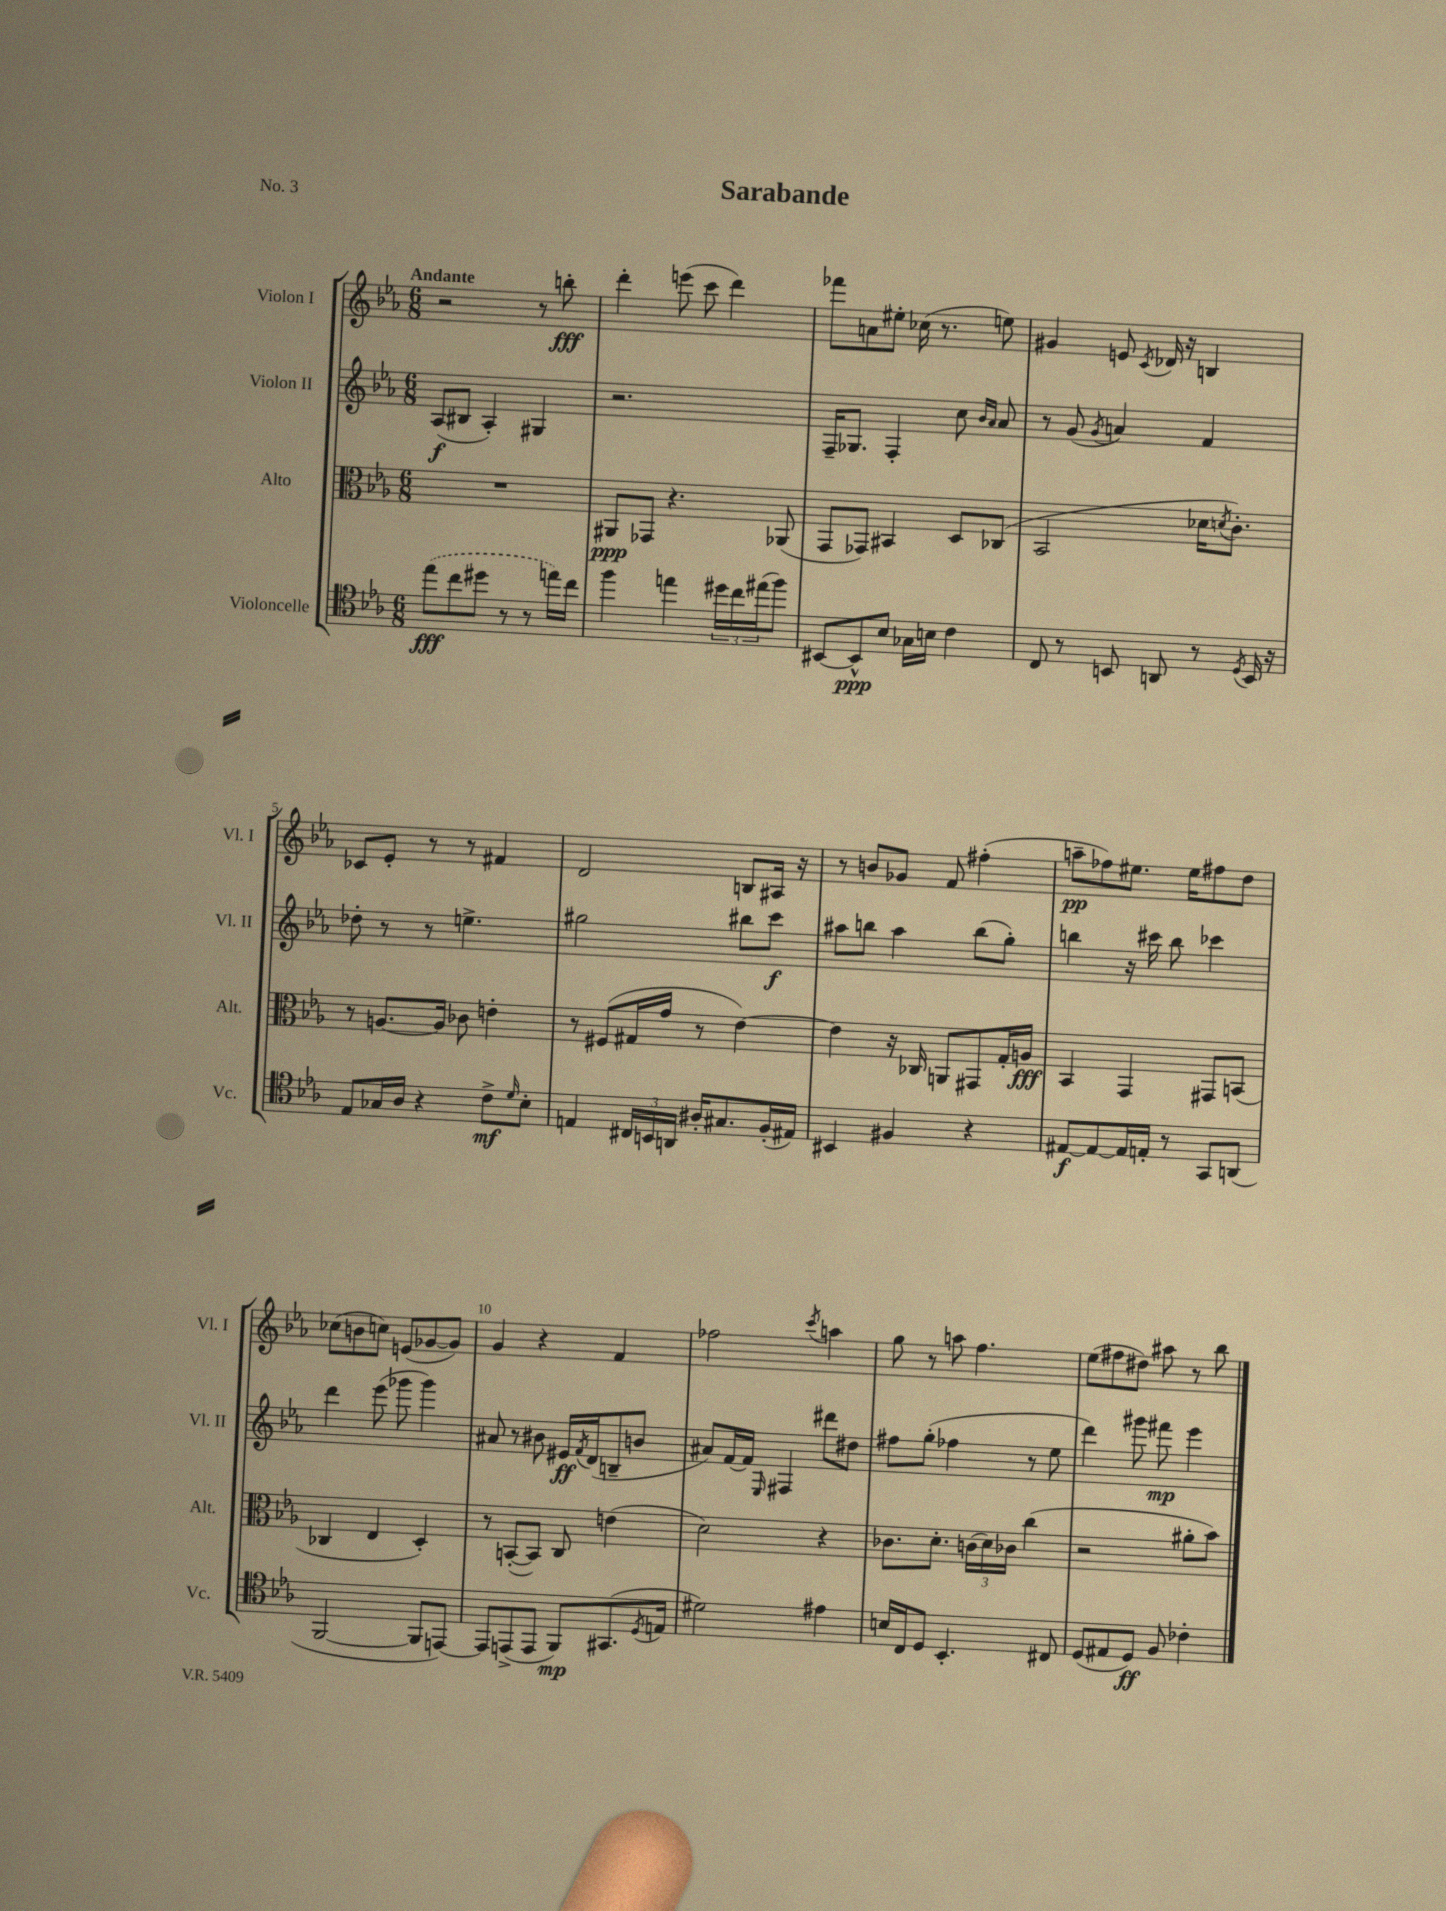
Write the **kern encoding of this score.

**kern	**dynam	**kern	**dynam	**kern	**dynam	**kern	**dynam
*part4	*part4	*part3	*part3	*part2	*part2	*part1	*part1
*staff4	*staff4	*staff3	*staff3	*staff2	*staff2	*staff1	*staff1
*I"Violoncelle	*	*I"Alto	*	*I"Violon II	*	*I"Violon I	*
*I'Vc.	*	*I'Alt.	*	*I'Vl. II	*	*I'Vl. I	*
*clefC4	*	*clefC3	*	*clefG2	*	*clefG2	*
*k[b-e-a-]	*	*k[b-e-a-]	*	*k[b-e-a-]	*	*k[b-e-a-]	*
*M6/8	*	*M6/8	*	*M6/8	*	*M6/8	*
=1	=1	=1	=1	=1	=1	=1	=1
!	!	!	!	!	!	!LO:TX:a:B:t=Andante	!
(8ee-\L	fff	2.r	.	(8A-/L	f	2r	.
8cc\	.	.	.	8B#X/J	.	.	.
8dd#X\J	.	.	.	4A-'/)	.	.	.
8r	.	.	.	.	.	.	.
8r	.	.	.	4G#X/	.	8r	.
16een\LL)	.	.	.	.	.	8bbn'\	fff
16cc\JJ	.	.	.	.	.	.	.
=2	=2	=2	=2	=2	=2	=2	=2
4ff\	.	8AA#X/L	ppp	2.r	.	4ddd'\	.
.	.	8GG-X/J	.	.	.	.	.
4een\	.	4.r	.	.	.	(8eeen\	.
.	.	.	.	.	.	8ccc\	.
24dd#X\LL	.	.	.	.	.	4ddd\)	.
24cc\	.	.	.	.	.	.	.
(24ee#X\J	.	.	.	.	.	.	.
8ff\J)	.	(8AA-X/	.	.	.	.	.
=3	=3	=3	=3	=3	=3	=3	=3
[8BB#X/L	.	8GG/L	.	16F~/KL	.	8fff-X\L	.
.	.	.	.	8.G-X/J	.	.	.
8BB#^^/]	ppp	8GG-X/J)	.	.	.	8an\	.
8B-/J	.	4BB#X/	.	4F'/	.	8ee#X'\J	.
16G-X\LL	.	.	.	.	.	(16cc-X\	.
16Bn\JJ	.	.	.	.	.	8.r	.
4c\	.	8D/L	.	8cc\	.	.	.
.	.	.	.	16qqb-/LL	.	.	.
.	.	.	.	16qqa-/JJ	.	.	.
.	.	(8C-X/J	.	8a-/	.	8een\)	.
=4	=4	=4	=4	=4	=4	=4	=4
8C/	.	2BB-/	.	8r	.	4g#X/	.
8r	.	.	.	(8g/	.	.	.
.	.	.	.	8qg/	.	.	.
8BBn/	.	.	.	4an/)	.	8en/	.
.	.	.	.	.	.	8qc/	.
8AAn/	.	.	.	.	.	16d-X/	.
.	.	.	.	.	.	16r	.
8r	.	16d-X\KL	.	4f/	.	4Bn/	.
.	.	8qdn/	.	.	.	.	.
.	.	8.c'\J)	.	.	.	.	.
8qD/	.	.	.	.	.	.	.
16BB/	.	.	.	.	.	.	.
16r	.	.	.	.	.	.	.
!!LO:LB:g=z
=5	=5	=5	=5	=5	=5	=5	=5
8E-/L	.	8r	.	8dd-X'\	.	8c-X/L	.
16G-X/L	.	[8.An/L	.	8r	.	8e-'/J	.
16A-/JJ	.	.	.	.	.	.	.
4r	.	.	.	8r	.	8r	.
.	.	16A/Jk]	.	.	.	.	.
.	.	8c-X\	.	4.een^\	.	8r	.
8c^\L	mf	4en'\	.	.	.	4f#X/	.
16qqd/	.	.	.	.	.	.	.
8B-'\J	.	.	.	.	.	.	.
=6	=6	=6	=6	=6	=6	=6	=6
4En/	.	8r	.	2gg#X\	.	2d/	.
.	.	(8F#X/L	.	.	.	.	.
24C#X/LL	.	16G#X/L	.	.	.	.	.
24BBn/	.	.	.	.	.	.	.
.	.	16g/JJ	.	.	.	.	.
24AAn/JJ	.	.	.	.	.	.	.
16A#X'/KL	.	8r	.	.	.	.	.
8.G#X/	.	.	.	.	.	.	.
.	.	[4e-\)	.	8bb#X\L	.	8Bn/L	.
(16F'/L	.	.	.	8ccc\J	f	16A#X/Jk	.
16E#X/JJ)	.	.	.	.	.	16r	.
=7	=7	=7	=7	=7	=7	=7	=7
4BB#X/	.	4e-\]	.	8aa#X\L	.	8r	.
.	.	.	.	8bbn\J	.	8bn/L	.
4F#X/	.	16r	.	4aa#\	.	8g-X/J	.
.	.	16C-X/	.	.	.	.	.
.	.	8AAn/L	.	.	.	8f/	.
4r	.	8GG#X/	.	(8bb\L	.	(4ff#X'\	.
.	.	16G'/L	.	8gg'\J)	.	.	.
.	.	16An/JJ	fff	.	.	.	.
=8	=8	=8	=8	=8	=8	=8	=8
[8E#X/L	f	4BB-/	.	4bbn\	.	8aan~\L	pp
8E#/_	.	.	.	.	.	8ff-X\)	.
16E#/L]	.	4GG/	.	16r	.	8.ee#X\J	.
16En'/JJ	.	.	.	16ccc#X\	.	.	.
8r	.	.	.	8bb\	.	.	.
.	.	.	.	.	.	16ee#\KL	.
8GG/L	.	8GG#X/L	.	4ccc-X\	.	8ff#X\	.
(8AAn/J	.	(8BBn/J	.	.	.	8dd\J	.
!!LO:LB:g=z
=9	=9	=9	=9	=9	=9	=9	=9
[2FF/	.	4C-X/	.	4ddd\	.	(8cc-X\L	.
.	.	.	.	.	.	8bn\	.
.	.	4E-/	.	(8eee-\	.	8ccn\J)	.
.	.	.	.	8ggg-X\	.	(8en/L	.
8FF/L]	.	4D'/)	.	4ggg-\)	.	[8g-X/	.
[8EEn/J)	.	.	.	.	.	8g-/J])	.
=10	=10	=10	=10	=10	=10	=10	=10
8EE/L]	.	8r	.	8a#X/	.	4g/	.
(8EEn^/	.	([8BBn'/L	.	8r	.	.	.
8EE/J	.	8BB/J])	.	8b#X\	.	4r	.
8FF/L)	mp	8C/	.	16e#X/LL	ff	.	.
.	.	.	.	8qf/	.	.	.
.	.	.	.	(16d/J	.	.	.
(8.GG#X/	.	(4en\	.	8Bn~/	.	4f/	.
.	.	.	.	8bn/J	.	.	.
8qD/	.	.	.	.	.	.	.
16En/Jk	.	.	.	.	.	.	.
=11	=11	=11	=11	=11	=11	=11	=11
2d#X\)	.	2d\)	.	8a#X/L)	.	2ff-X\	.
.	.	.	.	[16f/L	.	.	.
.	.	.	.	16f/JJ]	.	.	.
.	.	.	.	16qqE-/	.	.	.
.	.	.	.	4F#X/	.	.	.
.	.	.	.	.	.	8qccc/	.
4e#X\	.	4r	.	8ddd#X\L	.	4aan\	.
.	.	.	.	8dd#X\J	.	.	.
=12	=12	=12	=12	=12	=12	=12	=12
16Bn/LL	.	8.c-X\L	.	8ff#X\L	.	8gg\	.
16C/J	.	.	.	.	.	.	.
8D/J	.	.	.	(8gg'\J	.	8r	.
.	.	8.d'\J	.	.	.	.	.
4.BB-'/	.	.	.	4ff-X\	.	8aan\	.
.	.	(24cn\LL	.	.	.	4.ff\	.
.	.	24d\)	.	.	.	.	.
.	.	24c-X\JJ	.	.	.	.	.
.	.	(4cc\	.	8r	.	.	.
8C#X/	.	.	.	8ee-\	.	.	.
=13	=13	=13	=13	=13	=13	=13	=13
(8D/L	.	2r	.	4ddd\)	.	(8ee-\L	.
8E#X/	.	.	.	.	.	8ff#X\	.
8D/J)	ff	.	.	8ggg#X\	.	8dd#X\J)	.
8F/	.	.	.	8fff#X\	mp	8aa#X\	.
4c-X'\	.	8a#X'\L	.	4eee-\	.	8r	.
.	.	8b-\J)	.	.	.	8bb-\	.
==	==	==	==	==	==	==	==
*-	*-	*-	*-	*-	*-	*-	*-
